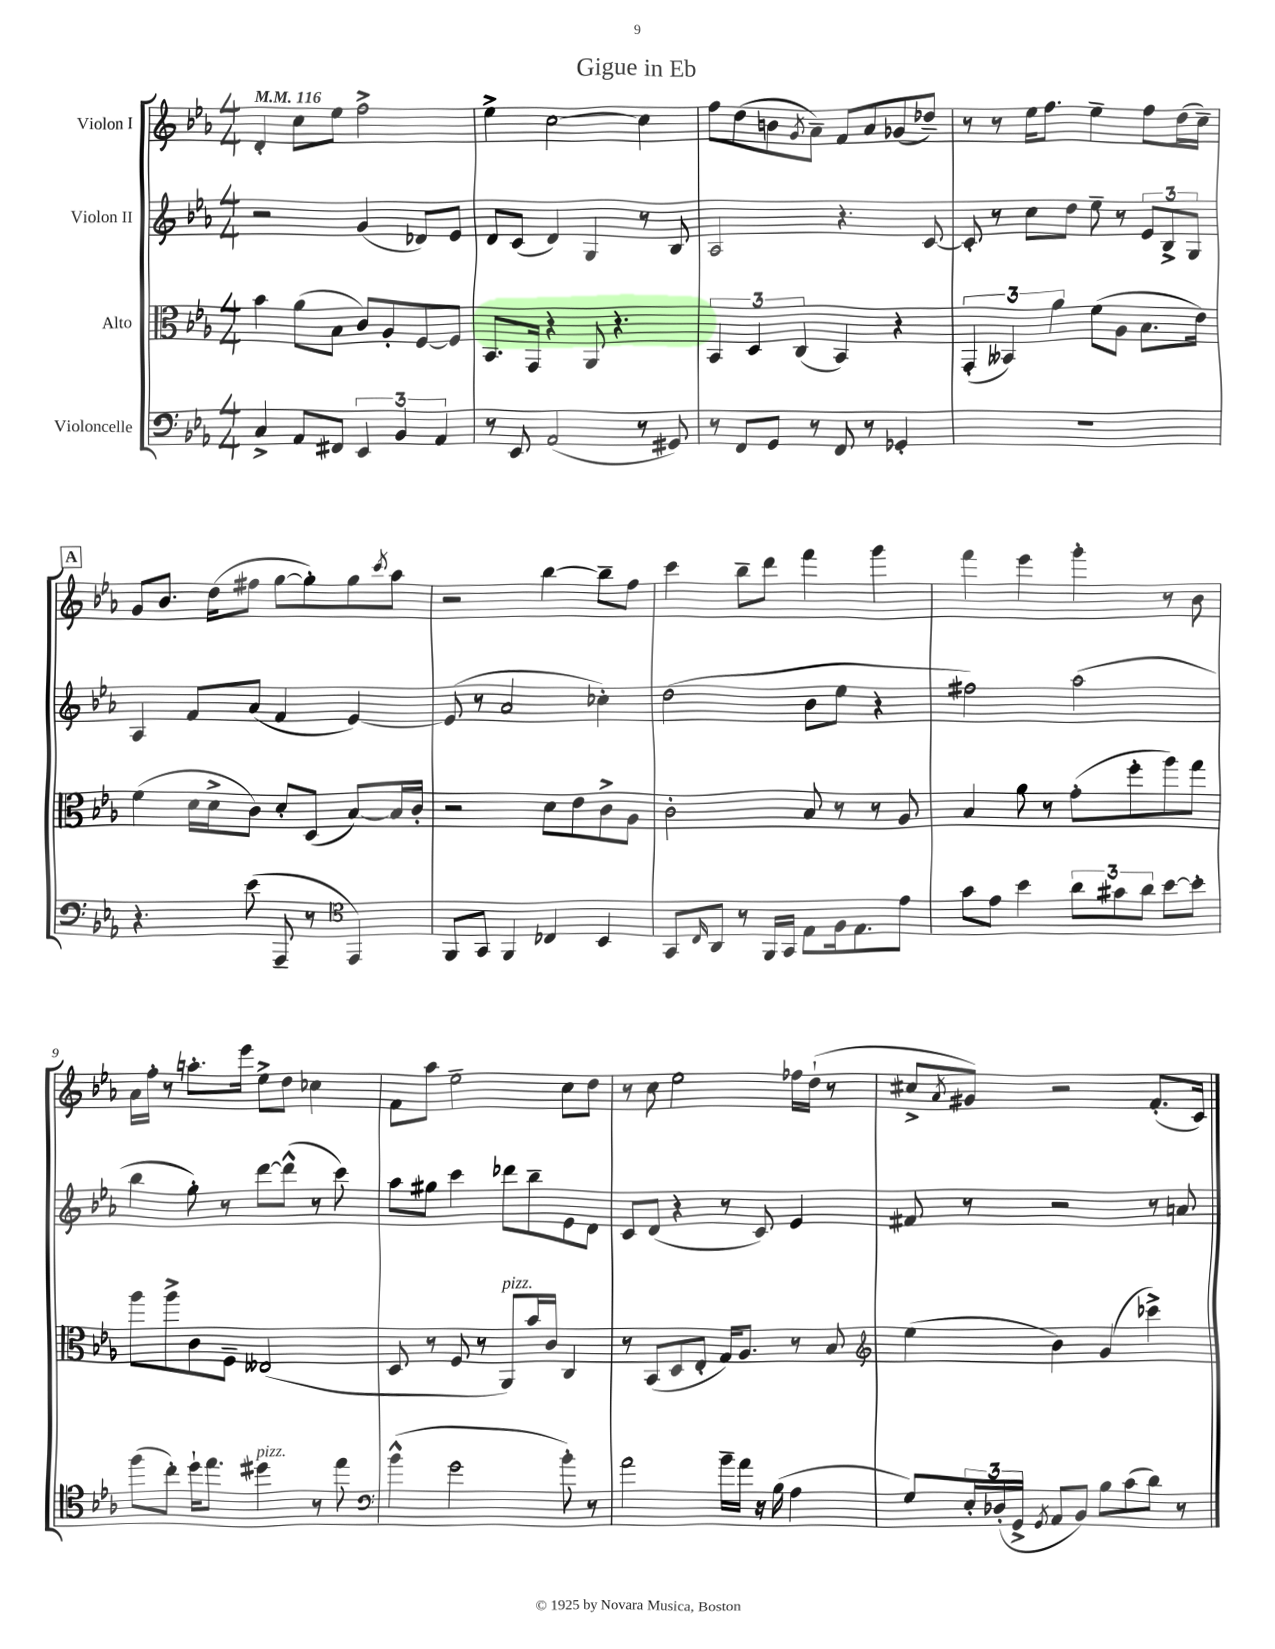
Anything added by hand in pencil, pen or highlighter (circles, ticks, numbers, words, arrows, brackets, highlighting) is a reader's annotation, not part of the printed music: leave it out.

**kern	**kern	**kern	**kern
*part4	*part3	*part2	*part1
*staff4	*staff3	*staff2	*staff1
*I"Violoncelle	*I"Alto	*I"Violon II	*I"Violon I
*clefF4	*clefC3	*clefG2	*clefG2
*k[b-e-a-]	*k[b-e-a-]	*k[b-e-a-]	*k[b-e-a-]
*M4/4	*M4/4	*M4/4	*M4/4
*MM116	*MM116	*MM116	*MM116
=1	=1	=1	=1
4C^/	4b-\	2r	4d'/
8AA-/L	(8a-\L	.	8cc\L
8FF#X/J	8B-\J	.	8ee-\J
6EE-/	8c/L)	(4g/	2ff^\
.	8A-'/	.	.
6BB-/	.	.	.
.	[8F/	8d-X/L)	.
6AA-/	.	.	.
.	8F/J]	8e-/J	.
=2	=2	=2	=2
8r	8.BB-/L	8d/L	4ee-^\
8EE-/	.	(8c/J	.
.	16GG/Jk	.	.
(2AA-/	4r	4d/)	[2cc\
.	8AA-/	4G/	.
.	4.r	.	.
8r	.	8r	4cc\]
8GG#X/)	.	8B-/	.
=3	=3	=3	=3
8r	6BB-/	2A-/	8ff\L
8FF/L	.	.	(8dd\
.	6D/	.	.
8GG/J	.	.	8bn\
.	(6C/	.	.
.	.	.	8qg/
8r	.	.	8a-~\J)
8FF/	4BB-/)	4.r	8f/L
8r	.	.	8a-/
4GG-X'/	4r	.	(8g-X/
.	.	[8c/	8dd-X~/J)
=4	=4	=4	=4
1r	(6GG'/	8c'/]	8r
.	.	8r	8r
.	6BB--X/)	.	.
.	.	8cc\L	16ee-\KL
.	.	.	8.ff\J
.	6a-\	.	.
.	.	8dd\J	.
.	(8f\L	8ee-~\	4ee-~\
.	8A-\J	8r	.
.	8.B-\L	12e-/L	8ff\L
.	.	12B-^/	.
.	.	.	(16dd\L
.	.	12G/J	.
.	16e-\Jk)	.	16cc~\JJ)
!!LO:LB:g=z
!!LO:REH:place=s1:t=A
=5	=5	=5	=5
4.r	(4f\	4A-/	8g/L
.	.	.	8.b-/J
.	16d\LL	8f/L	.
.	16d^\J	.	(16dd\KL
(8e-\	8c\J)	(8a-/J	8ff#X\J
8AAA-~/	8d'/L	4f/	[8gg\L
8r	(8D/J	.	8gg'\])
*clefC4	*	*	*
4EE-/)	[8B-/L)	[4e-/)	8gg\
.	.	.	8qccc/
.	16B-/L]	.	8aa-\J
.	16c'/JJ	.	.
=6	=6	=6	=6
8FF/L	2r	(8e-/]	2r
8GG/J	.	8r	.
4FF/	.	2a-/	.
4C-X/	8d\L	.	[4bb-\
.	8e-\	.	.
4BB-/	8c^\	4cc-X'\)	8bb-~\L]
.	8A-\J	.	8ff\J
=7	=7	=7	=7
8GG/L	2c'\	(2dd\	4ccc\
16qqC/	.	.	.
8AA-/J	.	.	.
8r	.	.	8bb-~\L
16FF/LL	.	.	8ddd\J
16GG/JJ	.	.	.
8E-\L	8B-/	8b-\L	4fff\
16F\k	8r	8ee-\J	.
8.E-\	.	.	.
.	8r	4r	4ggg\
8e-\J	8A-/	.	.
=8	=8	=8	=8
8g\L	4B-/	2ff#X\)	4fff\
8e-\J	.	.	.
4b-\	8a-\	.	4eee-\
.	8r	.	.
12a-\L	(8g'\L	(2aa-\	4ggg'\
12g#X\	.	.	.
.	8ff'\	.	.
12a-\J	.	.	.
[8b-\L	8aa-\)	.	8r
8b-'\J]	8gg\J	.	8b-\
!!LO:LB:g=z
=9	=9	=9	=9
(8ff\L	8aa-\L	4bb-\	16a-\LL
.	.	.	16ff'\JJ
8cc'\J)	8aa-^\	.	8r
16dd`\KL	8c\	8gg'\)	8.aan'\L
8.ee-\J	.	.	.
.	8F~\J	8r	.
.	.	.	16eee-\Jk
!LO:TX:a:i:t=pizz.	!	!	!
4dd#X\	(2E--X/	[8ddd\L	8ee-^\L
.	.	(8ddd^^\J]	8dd\J
8r	.	8r	4cc-X\
8ee-\	.	8ccc\)	.
=10	=10	=10	=10
*clefF4	*	*	*
(4b-^^\	8D/	8aa-\L	8f\L
.	8r	8gg#X\J	8aa-\J
2g\	8F/	4ccc\	2ee-~\
.	8r	.	.
!	!LO:TX:a:i:t=pizz.	!	!
.	8AA-/L)	8ddd-X\L	.
.	16b-/L	8bb-~\	.
.	16c/JJ	.	.
8b-'\)	4C/	8e-\	8cc\L
8r	.	8d\J	8dd\J
=11	=11	=11	=11
2a-\	8r	8c/L	8r
.	(8BB-/L	(8d/J	8cc\
.	8D/	4r	2ee-\
.	8E-'/J	.	.
16b-~\LL	16G/KL)	8r	.
16a-\JJ	8.A-/J	.	.
16r	.	8c/)	.
(16B-\	.	.	.
4A-\	8r	4e-/	16ff-X\LL
.	.	.	(16dd`\JJ
.	8B-/	.	8r
=12	=12	=12	=12
*	*clefG2	*	*
8G/L)	(4ee-\	8f#X/	8cc#X^/L
.	.	.	8qa-/
24E-'/L	.	8r	8g#X/J)
(24D-X'/	.	.	.
24GG^/JJ	.	.	.
8qGG/	.	.	.
8AA-/L	4b-\)	2r	2r
8BB-/J)	.	.	.
8B-\L	(4g/	.	.
(8c\	.	.	.
8d\J)	4ccc-X^\)	8r	(8.f'/L
8r	.	8an/	.
.	.	.	16c/Jk)
==	==	==	==
*-	*-	*-	*-
